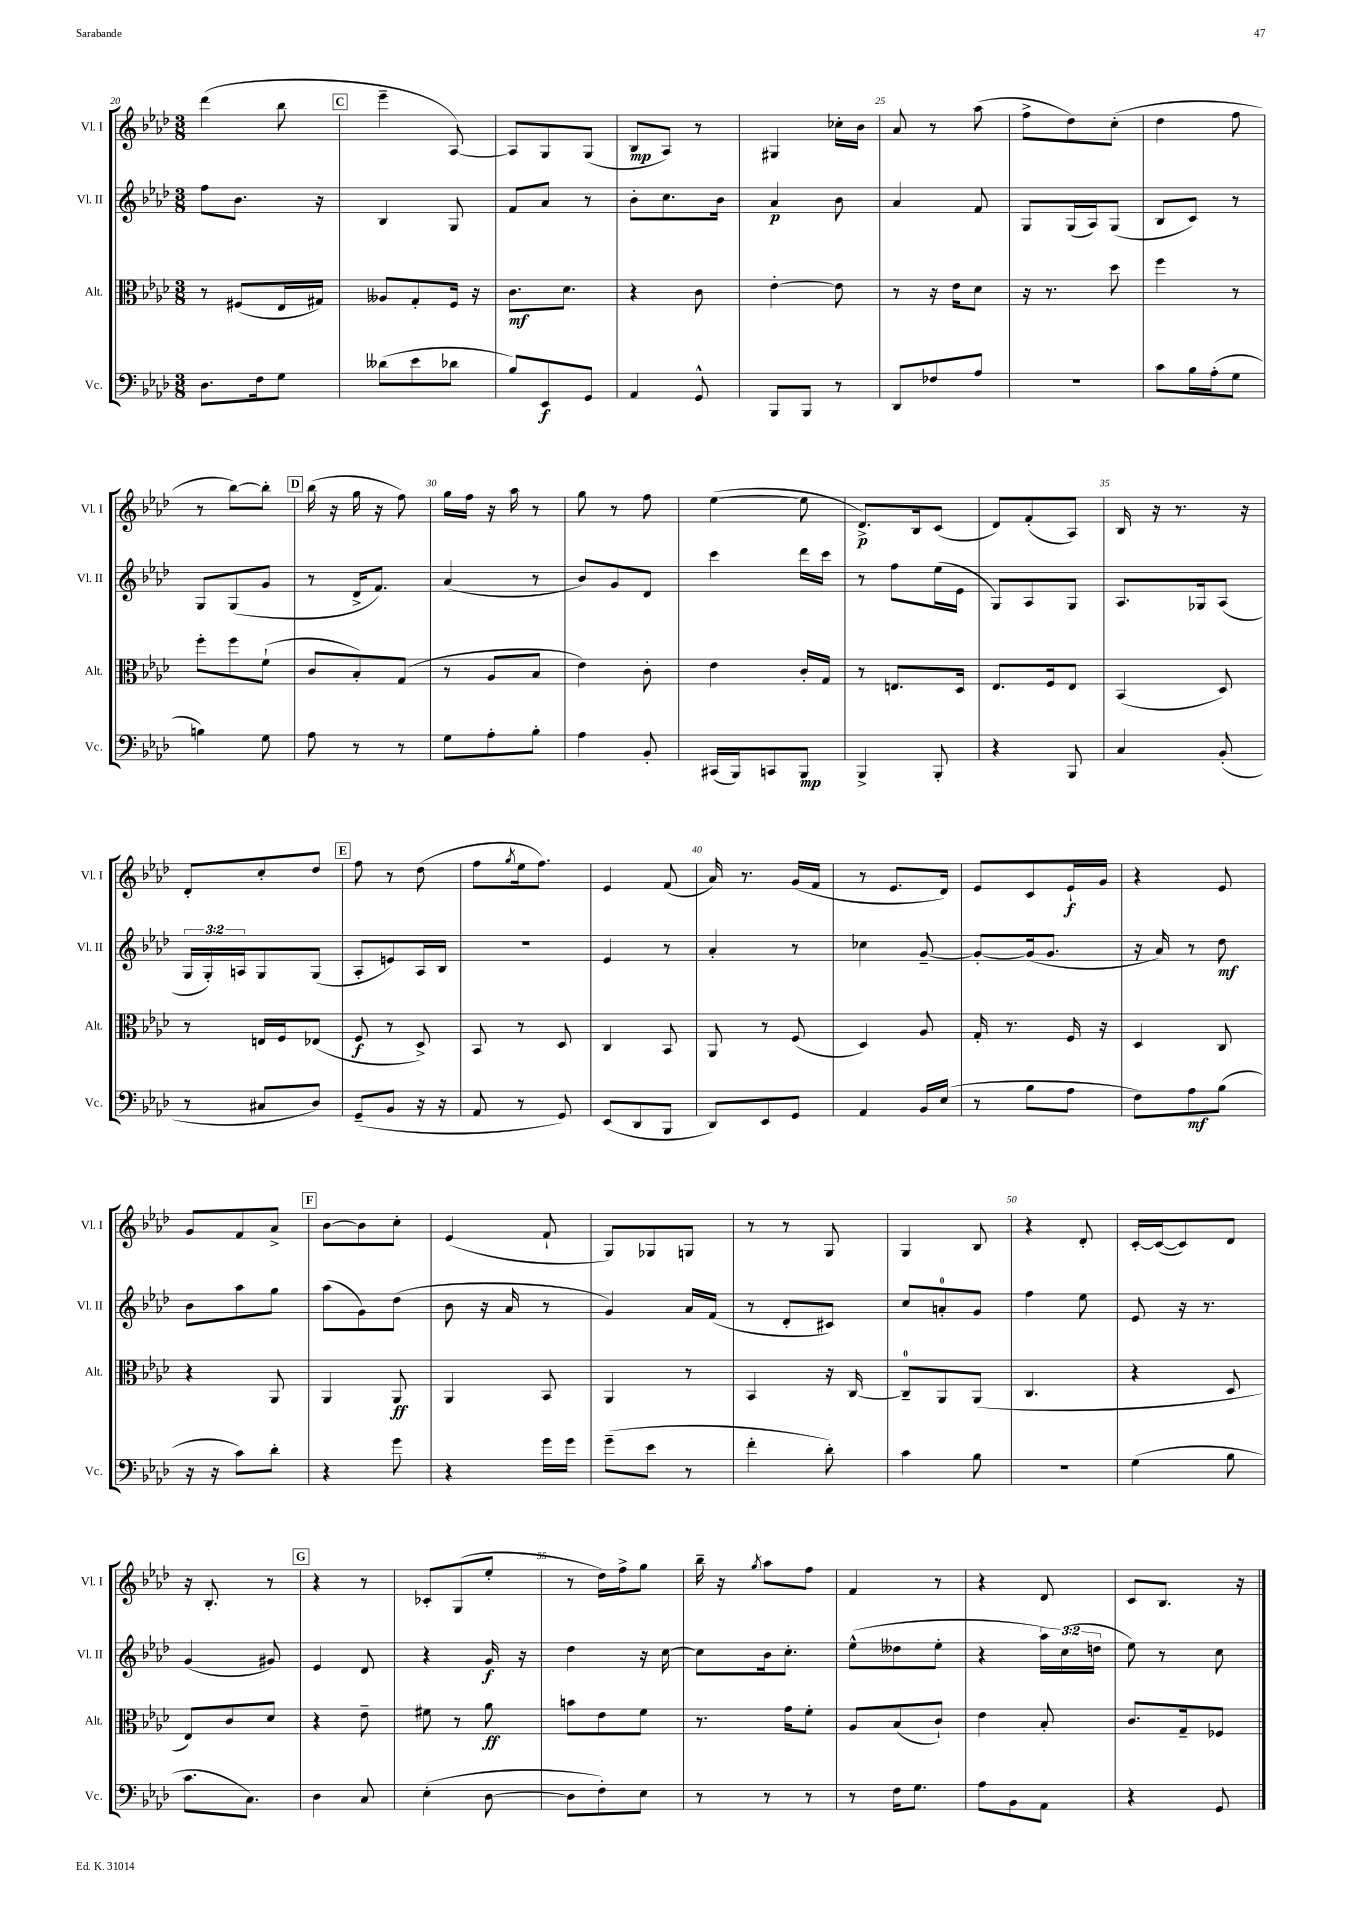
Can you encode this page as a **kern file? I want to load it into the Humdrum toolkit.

**kern	**kern	**kern	**kern
*staff4	*staff3	*staff2	*staff1
*clefF4	*clefC3	*clefG2	*clefG2
*k[b-e-a-d-]	*k[b-e-a-d-]	*k[b-e-a-d-]	*k[b-e-a-d-]
*M3/8	*M3/8	*M3/8	*M3/8
8.D-	8r	8ff	(4ddd-
.	(8F#	8.b-	.
16F	.	.	.
8G	16E-	.	8bb-
.	16G#)	16r	.
=	=	=	=
(8d--	8A--	4B-	4eee-~
8e-	8G'	.	.
8d-	16F	8G	[8A-)
.	16r	.	.
=	=	=	=
8B-)	8.c	8f	8A-]
8EE-	.	8a-	8G
.	8.d-	.	.
8GG	.	8r	(8G
=	=	=	=
4AA-	4r	8b-'	8B-
.	.	8.cc	8A-)
8GG^^	8c	.	8r
.	.	16b-	.
=	=	=	=
8BBB-	[4e-'	4a-	4G#
8BBB-	.	.	.
8r	8e-]	8b-	16cc-'
.	.	.	16b-
=	=	=	=
8DD-	8r	4a-	8a-
8F-	16r	.	8r
.	16e-	.	.
8A-	8d-	8f	(8aa-
=	=	=	=
4.r	16r	8G	8ff^
.	8.r	.	.
.	.	(16G	8dd-)
.	.	16A-)	.
.	8dd-	(8G	(8cc'
=	=	=	=
8c	4ff	8B-	4dd-
16B-	.	8c)	.
(16A-'	.	.	.
8G	8r	8r	8ff
=	=	=	=
4B)	8ff'	8G	8r
.	8ff	(8G	[8bb-)
8G	(8f`	8g	8bb-']
=	=	=	=
8A-	8c	8r	(16bb-
.	.	.	16r
8r	8B-')	16d-^	16gg
.	.	8.f)	16r
8r	(8G	.	8ff)
=	=	=	=
8G	8r	(4a-	16gg
.	.	.	16ff
8A-'	8A-	.	16r
.	.	.	16aa-
8B-'	8B-	8r	8r
=	=	=	=
4A-	4e-)	8b-)	8gg
.	.	8g	8r
8BB-'	8c'	8d-	8ff
=	=	=	=
(16CC#	4e-	4ccc	([4ee-
16BBB-)	.	.	.
8CC	.	.	.
8BBB-	16c'	16ddd-	8ee-]
.	16G	16ccc	.
=	=	=	=
4BBB-^	8r	8r	8.d-^)
.	8.E	8ff	.
.	.	.	16B-
8BBB-'	.	(16ee-	(8c
.	16D-	16e-	.
=	=	=	=
4r	8.E-	8G)	8d-)
.	.	8A-	(8f'
.	16F	.	.
8BBB-	8E-	8G	8A-)
=	=	=	=
4C	(4BB-	8.A-	16B-
.	.	.	16r
.	.	.	8.r
.	.	16G-	.
(8BB-'	8D-)	(8A-	.
.	.	.	16r
=	=	=	=
8r	8r	24G	8d-'
.	.	24G')	.
.	.	24A	.
8C#	16E	8G	8cc'
.	16F	.	.
8D-)	(8E-	(8G	8dd-
=	=	=	=
(8GG~	8F	8A-'	8ff
8BB-	8r	8e)	8r
16r	8D-^)	16A-	(8dd-
16r	.	16B-	.
=	=	=	=
8AA-	8BB-	4.r	8ff
.	.	.	8qgg
8r	8r	.	16ee-
.	.	.	8.ff)
8GG)	8D-	.	.
=	=	=	=
(8EE-	4C	4e-	4e-
8DD-	.	.	.
8BBB-	8BB-	8r	(8f
=	=	=	=
8DD-)	8AA-	4a-'	16a-)
.	.	.	8.r
8EE-	8r	.	.
8GG	(8F	8r	(16g
.	.	.	16f
=	=	=	=
4AA-	4D-)	4cc-	8r
.	.	.	8.e-
16BB-	8A-	[8g~	.
(16E-	.	.	16d-)
=	=	=	=
8r	16G'	8g'_	8e-
.	8.r	.	.
8B-	.	(16g]	8c
.	.	8.g	.
8A-	16F	.	16e-`
.	16r	.	16g
=	=	=	=
8F)	4D-	16r	4r
.	.	16a-)	.
8A-	.	8r	.
(8B-	8C	8dd-	8e-
=	=	=	=
16r	4r	8b-	8g
16r	.	.	.
8c)	.	8aa-	8f
8d-'	8AA-	8gg	8a-^
=	=	=	=
4r	4AA-	(8aa-	[8b-
.	.	8g)	8b-]
8g	8AA-	(8dd-	8cc'
=	=	=	=
4r	4AA-	8b-	(4e-
.	.	16r	.
.	.	16a-	.
16g	8BB-	8r	8f`
16g	.	.	.
=	=	=	=
(8g~	4AA-	4g)	8G)
8e-	.	.	8G-
8r	8r	16a-	8G
.	.	(16f	.
=	=	=	=
4f'	4BB-	8r	8r
.	.	8d-'	8r
8d-')	16r	8c#)	8G
.	[16C	.	.
=	=	=	=
4c	8C~]	8cc	4G
.	8AA-	8a'	.
8B-	(8AA-	8g	8B-
=	=	=	=
4.r	4.C	4ff	4r
.	.	8ee-	8d-'
=	=	=	=
(4G	4r	8e-	[16c'
.	.	.	(16c_
.	.	16r	8c])
.	.	8.r	.
8B-	8D-	.	8d-
=	=	=	=
8.c	8E-)	(4g	16r
.	.	.	8.B-'
.	8c	.	.
8.C)	.	.	.
.	8d-	8g#)	8r
=	=	=	=
4D-	4r	4e-	4r
8C	8e-~	8d-	8r
=	=	=	=
(4E-'	8f#	4r	8c-'
.	8r	.	(8G
[8D-	8a-	16g	8ee-'
.	.	16r	.
=	=	=	=
8D-]	8b	4dd-	8r
8F')	8e-	.	16dd-)
.	.	.	16ff^
8E-	8f	16r	8gg
.	.	[16cc	.
=	=	=	=
8r	8.r	8cc]	16bb-~
.	.	.	16r
.	.	.	8qgg
8r	.	16b-	8aa-
.	16g	8.cc'	.
8r	8f'	.	8ff
=	=	=	=
8r	8A-	(8ee-^^	4f
16F	(8B-	8dd--	.
8.G	.	.	.
.	8c`)	8ee-'	8r
=	=	=	=
8A-	4e-	4r	4r
8BB-	.	.	.
8AA-	8B-'	24aa-)	8d-
.	.	(24cc	.
.	.	24dd	.
=	=	=	=
4r	8.c	8ee-)	8c
.	.	8r	8.B-
.	16G~	.	.
8GG	8F-	8cc	.
.	.	.	16r
==	==	==	==
*-	*-	*-	*-
